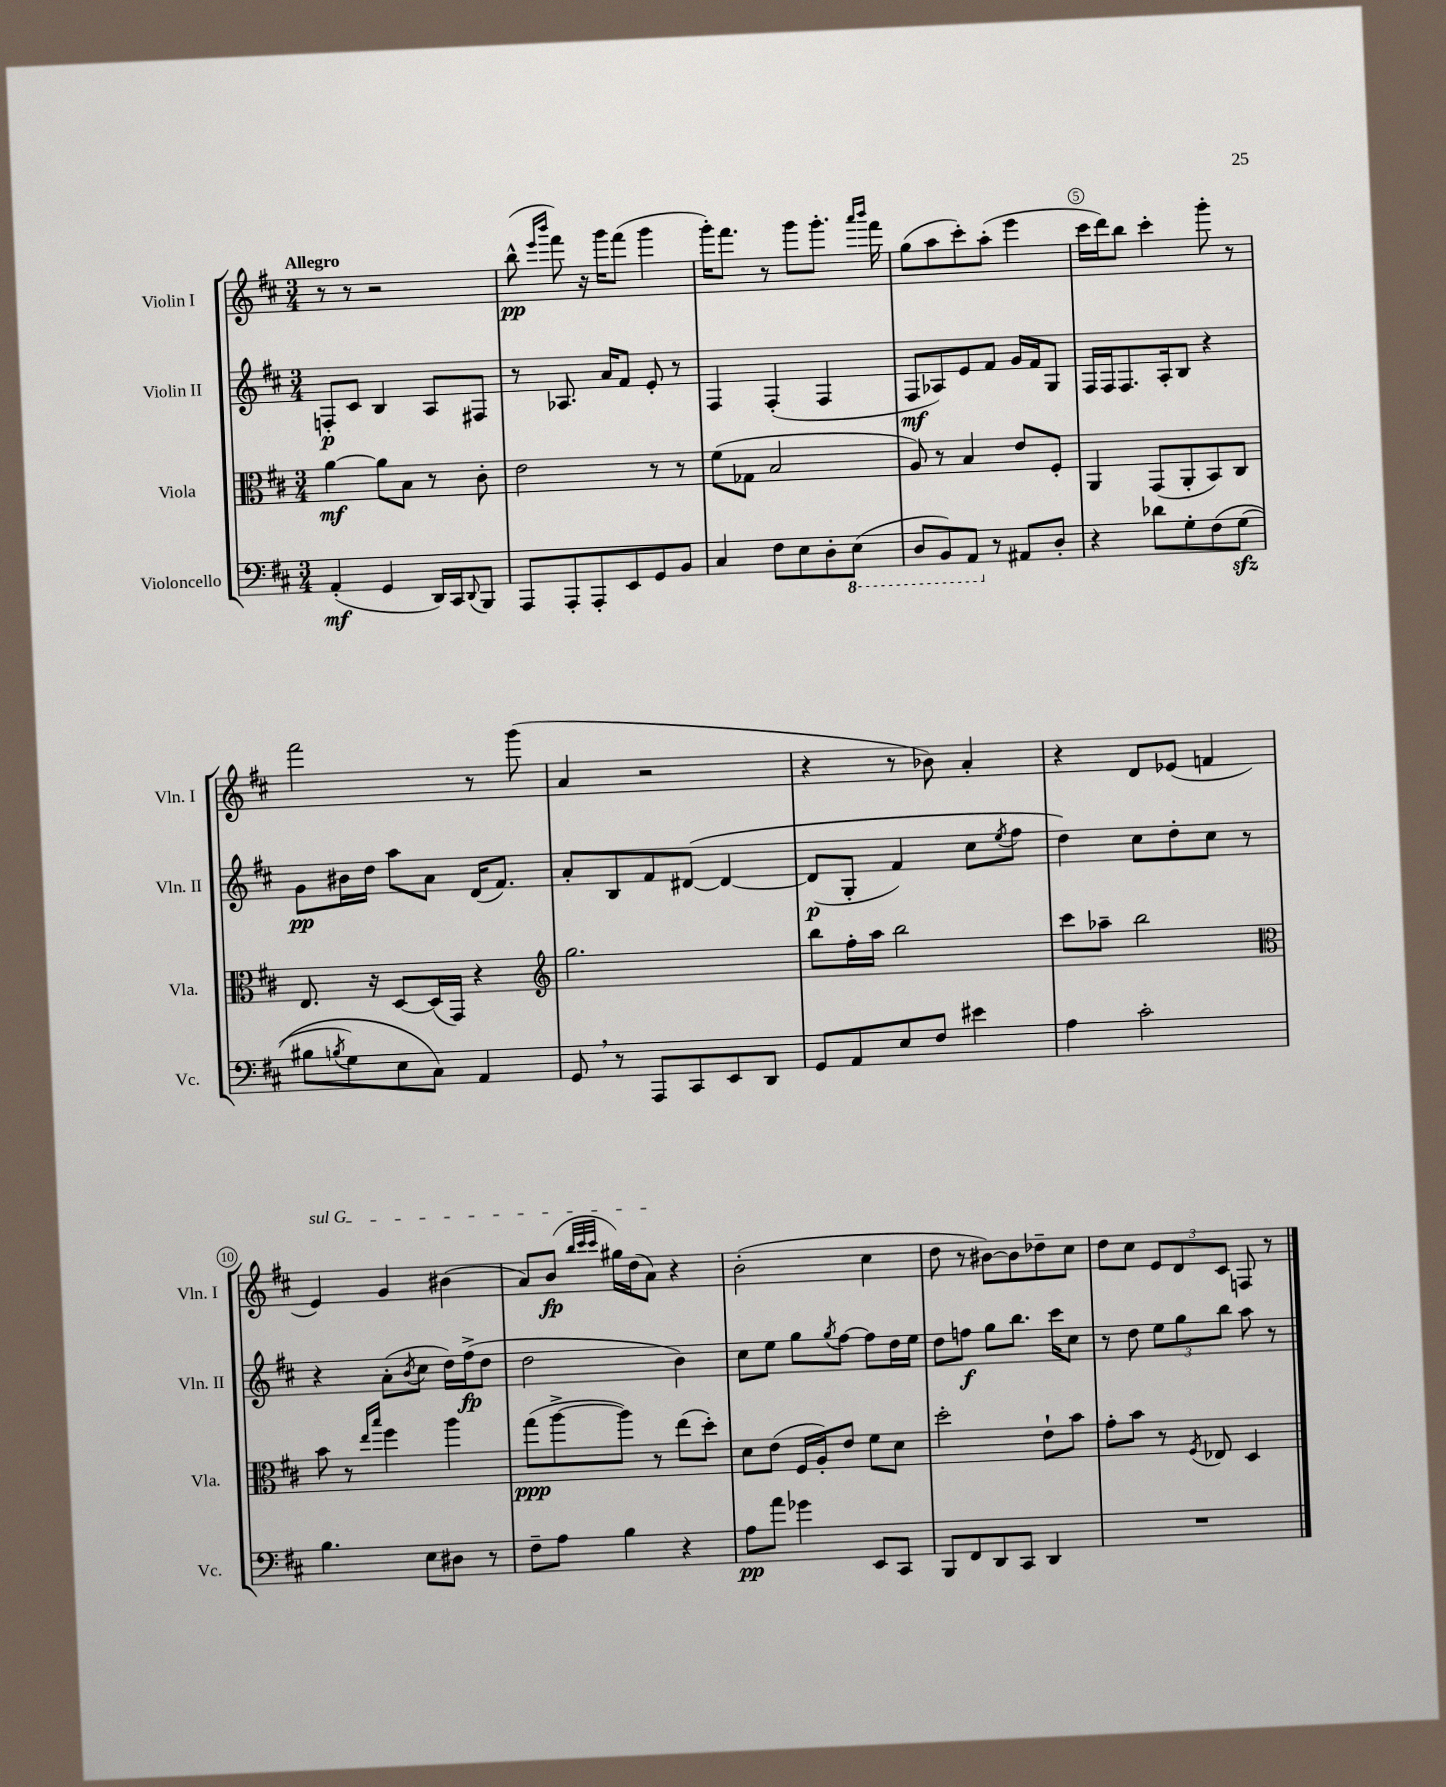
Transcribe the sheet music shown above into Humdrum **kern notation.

**kern	**dynam	**kern	**dynam	**kern	**dynam	**kern	**dynam
*part4	*part4	*part3	*part3	*part2	*part2	*part1	*part1
*staff4	*staff4	*staff3	*staff3	*staff2	*staff2	*staff1	*staff1
*I"Violoncello	*	*I"Viola	*	*I"Violin II	*	*I"Violin I	*
*I'Vc.	*	*I'Vla.	*	*I'Vln. II	*	*I'Vln. I	*
*clefF4	*	*clefC3	*	*clefG2	*	*clefG2	*
*k[f#c#]	*	*k[f#c#]	*	*k[f#c#]	*	*k[f#c#]	*
*M3/4	*	*M3/4	*	*M3/4	*	*M3/4	*
=1	=1	=1	=1	=1	=1	=1	=1
!	!	!	!	!	!	!LO:TX:a:B:t=Allegro	!
(4AA'/	mf	[4a\	mf	8Fn'/L	p	8r	.
.	.	.	.	8c#/J	.	8r	.
4GG/	.	8a\L]	.	4B/	.	2r	.
.	.	8B\J	.	.	.	.	.
16DD/LL)	.	8r	.	8A/L	.	.	.
16CC#/J	.	.	.	.	.	.	.
8qqDD/	.	.	.	.	.	.	.
8BBB/J	.	8c#'\	.	8F#X/J	.	.	.
=2	=2	=2	=2	=2	=2	=2	=2
8AAA/L	.	2e\	.	8r	.	(8bb^^\	pp
.	.	.	.	.	.	16qqeee/LL	.
.	.	.	.	.	.	16qqbbb/JJ	.
8AAA'/	.	.	.	8.A-X/	.	8fff#\)	.
8AAA'/	.	.	.	.	.	16r	.
.	.	.	.	16a/KL	.	16ggg\KL	.
8EE/	.	.	.	8f#/J	.	(8fff#\J	.
8GG/	.	8r	.	8e'/	.	4ggg\	.
8BB/J	.	8r	.	8r	.	.	.
=3	=3	=3	=3	=3	=3	=3	=3
4C#/	.	(8f#\L	.	4F#/	.	16ggg'\KL)	.
.	.	.	.	.	.	8.fff#\J	.
.	.	8G-X\J	.	.	.	.	.
8F#\L	.	2B/	.	(4F#'/	.	8r	.
8E\	.	.	.	.	.	8ggg\L	.
8D'\	.	.	.	4F#/	.	8.ggg'\J	.
*8ba	*	*	*	*	*	*	*
(8EE\J	.	.	.	.	.	.	.
.	.	.	.	.	.	16qqaaa/LL	.
.	.	.	.	.	.	16qqbbb/JJ	.
.	.	.	.	.	.	16fff#\	.
=4	=4	=4	=4	=4	=4	=4	=4
8DD/L	.	8A/)	.	8F#/L	mf	(8gg\L	.
8BBB/)	.	8r	.	8A-X/)	.	8aa\	.
8AAA/J	.	4B/	.	8e/	.	8ccc#'\)	.
*X8ba	*	*	*	*	*	*	*
8r	.	.	.	8f#/J	.	(8aa'\J	.
8AA#X/L	.	8e/L	.	16g/LL	.	4eee\	.
.	.	.	.	16f#/J	.	.	.
8D'/J	.	8F#'/J	.	8G/J	.	.	.
=5	=5	=5	=5	=5	=5	=5	=5
4r	.	4AA/	.	16F#/LL	.	16ccc#\LL	.
.	.	.	.	16F#/J	.	16ddd\J)	.
.	.	.	.	8.F#/	.	8bb\J	.
8d-X\L	.	(8GG/L	.	.	.	4ccc#'\	.
.	.	.	.	16A'/k	.	.	.
8G'\	.	8AA'/	.	8B/J	.	.	.
(8F#\	.	8BB/)	.	4r	.	8ggg'\	.
(8Gzz\J	.	8C#/J	.	.	.	8r	.
!!LO:LB:g=z
=6	=6	=6	=6	=6	=6	=6	=6
8B#X\L	.	8.E/	.	8g\L	pp	2fff#\	.
8qBn/	.	.	.	.	.	.	.
8G\)	.	.	.	16b#X\L	.	.	.
.	.	16r	.	16dd\JJ	.	.	.
8E\	.	[8D/L	.	8aa\L	.	.	.
8C#\J)	.	(16D/L]	.	8a\J	.	.	.
.	.	16GG/JJ)	.	.	.	.	.
4AA/	.	4r	.	(16d/KL	.	8r	.
.	.	.	.	8.f#/J)	.	.	.
.	.	.	.	.	.	(8ggg\	.
=7	=7	=7	=7	=7	=7	=7	=7
*	*	*clefG2	*	*	*	*	*
8GG,/	.	2.gg\	.	8a'/L	.	4a/	.
8r	.	.	.	8B/	.	.	.
8AAA/L	.	.	.	8f#/	.	2r	.
8CC#/	.	.	.	([8d#X/J	.	.	.
8EE/	.	.	.	4d#/_	.	.	.
8DD/J	.	.	.	.	.	.	.
=8	=8	=8	=8	=8	=8	=8	=8
8GG/L	.	8bb\L	.	(8d#/L]	p	4r	.
8AA/	.	16ff#'\L	.	8G'/J	.	.	.
.	.	16aa\JJ	.	.	.	.	.
8E/	.	2bb\	.	4f#/)	.	8r	.
8F#/J	.	.	.	.	.	8b-X\)	.
4e#X\	.	.	.	8cc#\L	.	4a'/	.
.	.	.	.	8qee/	.	.	.
.	.	.	.	8ff#\J	.	.	.
=9	=9	=9	=9	=9	=9	=9	=9
4A\	.	8ccc#\L	.	4dd\)	.	4r	.
.	.	8aa-X~\J	.	.	.	.	.
2c#'\	.	2bb\	.	8cc#\L	.	8d/L	.
.	.	.	.	8dd'\	.	(8e-X/J	.
.	.	.	.	8cc#\J	.	4fn/	.
.	.	.	.	8r	.	.	.
!!LO:LB:g=z
=10	=10	=10	=10	=10	=10	=10	=10
*	*	*clefC3	*	*	*	*	*
!	!	!	!	!	!	!LO:TX:a:i:t=sul G	!
4.B\	.	8b\	.	4r	.	4e/)	.
.	.	8r	.	.	.	.	.
.	.	16qqee/LL	.	.	.	.	.
.	.	16qqbb/JJ	.	.	.	.	.
.	.	4ff#\	.	(8a'\L	.	4g/	.
.	.	.	.	8qb/	.	.	.
8E\L	.	.	.	8cc#\J	.	.	.
8D#X\J	.	4aa\	.	16dd\LL)	.	(4b#X\	.
.	.	.	.	(16ff#^\J	fp	.	.
8r	.	.	.	8dd\J	.	.	.
=11	=11	=11	=11	=11	=11	=11	=11
8F#~\L	.	(8gg\L	ppp	2dd\	.	8a/L)	.
8A\J	.	[8aa^\	.	.	.	(8b/J	fp
.	.	.	.	.	.	32qqbb/LLL	.
.	.	.	.	.	.	32qqccc#/	.
.	.	.	.	.	.	32qqccc#/JJJ	.
4B\	.	8aa\J])	.	.	.	16gg#X\LL)	.
.	.	.	.	.	.	(16dd\J	.
.	.	8r	.	.	.	8a\J)	.
4r	.	(8ee\L	.	4b\)	.	4r	.
.	.	8dd'\J)	.	.	.	.	.
=12	=12	=12	=12	=12	=12	=12	=12
8A\L	pp	8d\L	.	8cc#\L	.	(2b'\	.
8a\J	.	(8e\J	.	8ee\J	.	.	.
4g-X\	.	16F#/LL	.	8gg\L	.	.	.
.	.	16A'/J)	.	.	.	.	.
.	.	.	.	8qgg/	.	.	.
.	.	8e/J	.	[8ff#\J	.	.	.
8EE/L	.	8f#\L	.	8ff#\L]	.	4cc#\	.
8CC#/J	.	8d\J	.	16dd\L	.	.	.
.	.	.	.	16ee\JJ	.	.	.
=13	=13	=13	=13	=13	=13	=13	=13
8BBB/L	.	2dd'\	.	8dd\L	.	8dd\	.
8FF#/	.	.	.	8ffn\J	f	8r	.
8DD/	.	.	.	8gg\L	.	[8b#X\L)	.
8CC#/J	.	.	.	8.bb\J	.	8b#\]	.
4DD/	.	8e`\L	.	.	.	8dd-X~\	.
.	.	.	.	16ccc#\KL	.	.	.
.	.	8b\J	.	8cc#\J	.	8cc#\J	.
=14	=14	=14	=14	=14	=14	=14	=14
2.r	.	8g'\L	.	8r	.	8dd\L	.
.	.	8b\J	.	8dd\	.	8cc#\J	.
.	.	8r	.	12ee\L	.	12e/L	.
.	.	.	.	12gg\	.	12d/	.
.	.	8qF#/	.	.	.	.	.
.	.	8E-X/	.	.	.	.	.
.	.	.	.	12bb\J	.	12c#/J	.
.	.	4D/	.	8aa\	.	8Fn/	.
.	.	.	.	8r	.	8r	.
==	==	==	==	==	==	==	==
*-	*-	*-	*-	*-	*-	*-	*-
